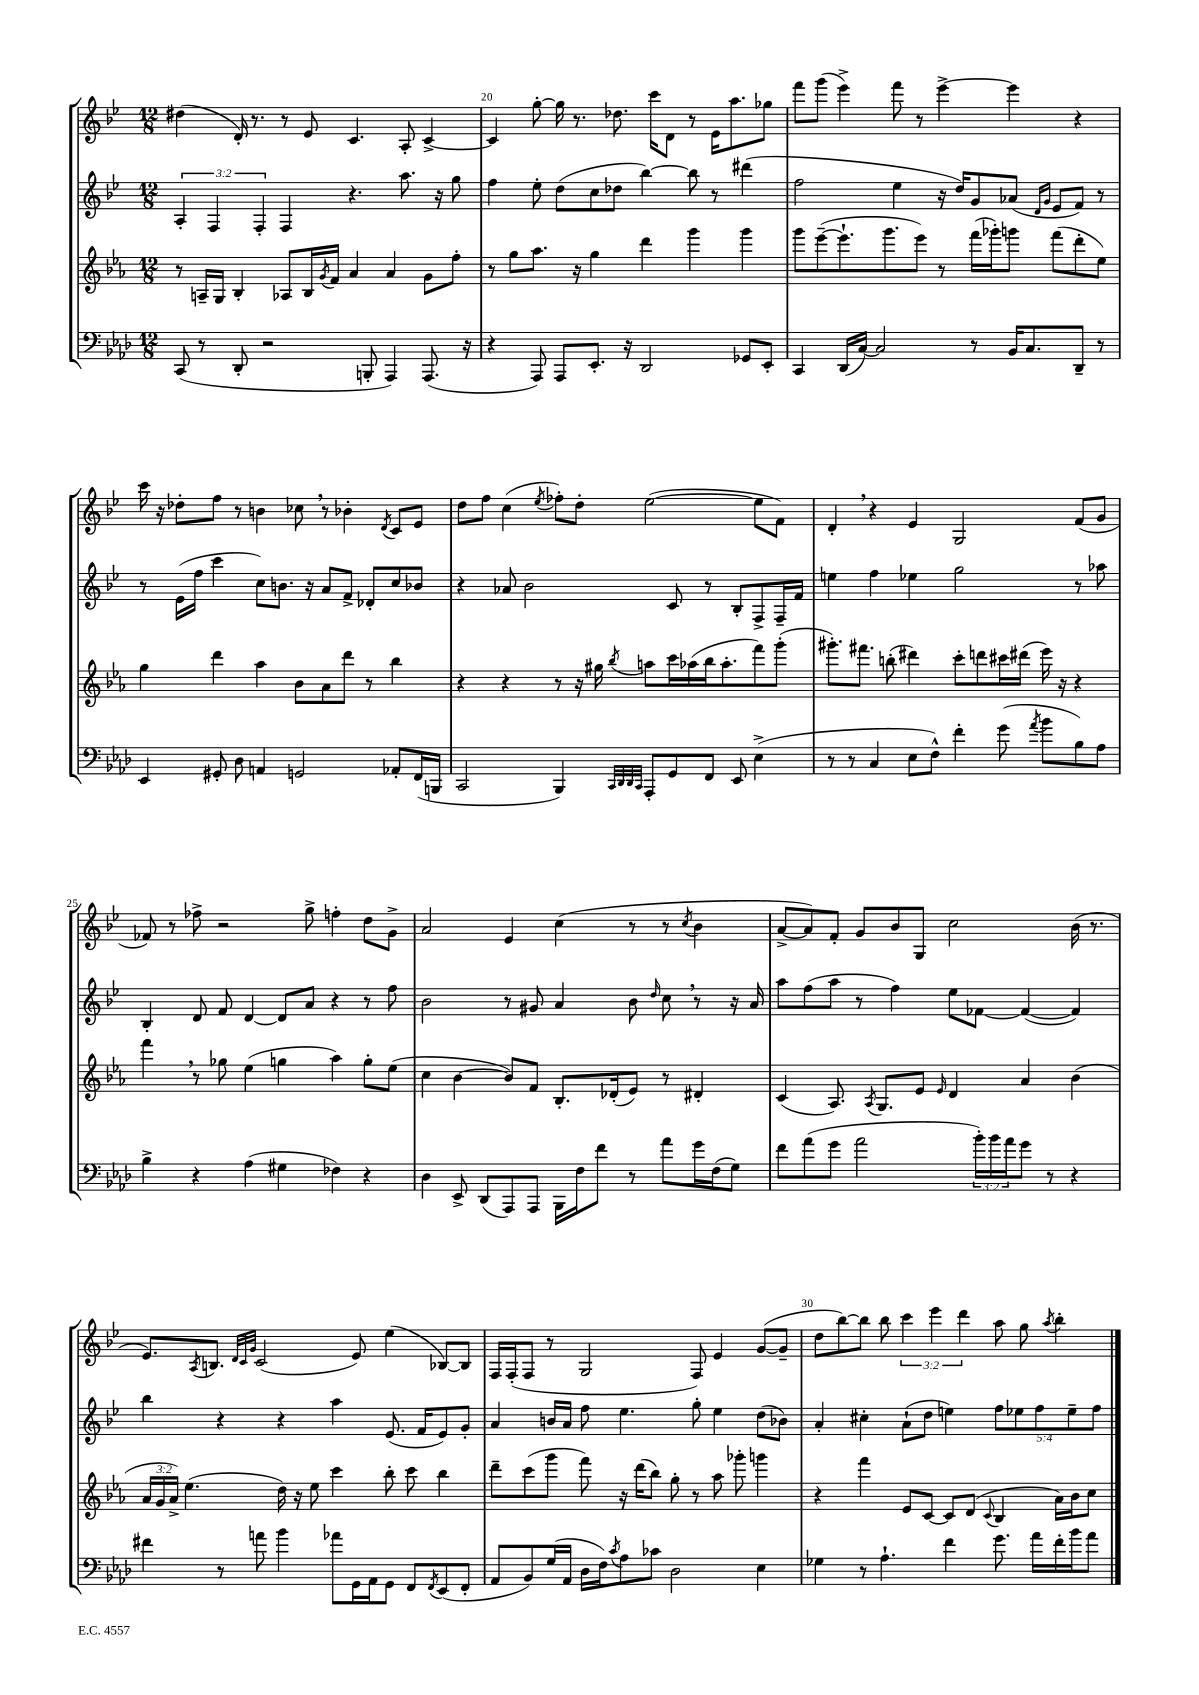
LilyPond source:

<<
\new StaffGroup <<
\new Staff = "s0" {
    \clef treble \key bes \major \numericTimeSignature \time 12/8 \override Staff.TupletNumber.text = #tuplet-number::calc-fraction-text
    dis''4( d'16-.) r8. r8 ees'8 c'4. a8-. c'4~-> |
    c'4 g''8~-. g''16 r8. des''8. c'''16 d'8 r8 ees'16 a''8. ges''8 |
    f'''8 g'''8( ees'''4->) f'''8 r8 ees'''4~-> ees'''4 r4 |
    c'''16 r16 des''8-. f''8 r8 b'4 ces''8 \breathe r8 bes'4-. \acciaccatura { d'8 } c'8 ees'8 |
    d''8 f''8 c''4( \acciaccatura { ees''8 } fes''8-.) d''8-. ees''2~( ees''8 f'8) |
    d'4-. \breathe r4 ees'4 g2 f'8( g'8 |
    fes'8) r8 fes''8-> r2 g''8-> f''4-. d''8 g'8-> |
    a'2 ees'4 c''4( r8 r8 \acciaccatura { c''8 } bes'4 |
    a'8~-> a'8) f'8-. g'8 bes'8 g8 c''2 bes'16( r8. |
    ees'8.) \acciaccatura { a8 } b8. \grace { d'32 c'32 g'32 } c'2( ees'8) ees''4( bes8~) bes8 |
    f16 f16-.( f8 r8 g2 f8) ees'4 g'8~( g'8-- |
    d''8 bes''8~) bes''8 bes''8 \tuplet 3/2 { c'''4 ees'''4 d'''4 } a''8 g''8 \acciaccatura { a''8 } bes''4-. \bar "|." |
}
\new Staff = "s1" {
    \clef treble \key bes \major \numericTimeSignature \time 12/8 \override Staff.TupletNumber.text = #tuplet-number::calc-fraction-text
    \tuplet 3/2 { a4-. f4 f4-. } f4 r4. a''8. r16 g''8 |
    f''4 ees''8-. d''8( c''8 des''8 bes''4~) bes''8 r8 dis'''4( |
    f''2 ees''4 r16 d''16) g'8 aes'8( \grace { d'16 g'16 } ees'8 f'8) r8 |
    r8 ees'16( f''16 c'''4 c''8) b'8. r16 a'8 f'8-> des'8-. c''8 bes'8 |
    r4 aes'8 bes'2 c'8 r8 bes8-. f8-> f16-- f'16 |
    e''4 f''4 ees''4 g''2 r8 aes''8 |
    bes4-. d'8 f'8 d'4~ d'8 a'8 r4 r8 f''8 |
    bes'2 r8 gis'8 a'4 bes'8 \grace { d''16 } c''8 \breathe r8 r16 a'16 |
    a''8 f''8( a''8 r8 f''4) ees''8 fes'8~ fes'4~( fes'4) |
    bes''4 r4 r4 a''4 ees'8.( f'16 ees'8) g'8-. |
    a'4 b'16 a'16 f''8 ees''4. g''8-. ees''4 d''8( bes'8) |
    a'4-. cis''4-. a'8-!( d''8 e''4) \tuplet 5/4 { f''8 ees''8 f''8 ees''8-- f''8 } \bar "|." |
}
\new Staff = "s2" {
    \clef treble \key ees \major \numericTimeSignature \time 12/8 \override Staff.TupletNumber.text = #tuplet-number::calc-fraction-text
    r8 a16-- g16 bes4-. aes8 bes16 \acciaccatura { g'8 } f'16 aes'4 aes'4 g'8 f''8-. |
    r8 g''8 aes''8. r16 g''4 d'''4 g'''4 g'''4 |
    g'''8 ees'''8~--( ees'''8.-! g'''8. ees'''8) r8 f'''16( ges'''16-.) g'''8 f'''8( d'''8-. ees''8) |
    g''4 d'''4 aes''4 bes'8 aes'8 d'''8 r8 bes''4 |
    r4 r4 r8 r16 gis''16 \acciaccatura { bes''8 } a''8 c'''16 aes''16( bes''16 aes''8.-. f'''8) g'''8-.( |
    gis'''8.-.) fis'''8. b''8-.( dis'''4) c'''8-. d'''8 cis'''16 dis'''16( ees'''16) r16 r4 |
    f'''4 \breathe r8 ges''8 ees''4( g''4 aes''4) g''8-. ees''8( |
    c''4 bes'4~ bes'8) f'8 bes8.-. des'16-.( ees'8) r8 dis'4-. |
    c'4( aes8.) \acciaccatura { aes8 } g8. ees'8 \grace { ees'16 } d'4 aes'4 bes'4( |
    \tuplet 3/2 { aes'16 g'16 aes'16->) } ees''4.( d''16) r16 ees''8 c'''4 bes''8-. c'''8 bes''4 |
    d'''8-- c'''8( g'''8 f'''8) r16 d'''16( bes''8) g''8-. r8 aes''8 ges'''8-. g'''4 |
    r4 f'''4 ees'8 c'8~ c'8 d'8( \appoggiatura { c'8 } bes4 aes'16) bes'16 c''8 \bar "|." |
}
\new Staff = "s3" {
    \clef bass \key aes \major \numericTimeSignature \time 12/8 \override Staff.TupletNumber.text = #tuplet-number::calc-fraction-text
    c,8( r8 des,8-. r2 b,,8-. aes,,4) aes,,8.( r16 |
    r4 aes,,8) aes,,8 ees,8.-. r16 des,2 ges,8 ees,8-. |
    c,4 des,16( c16~) c2 r8 bes,16 c8. des,8-- r8 |
    ees,4 gis,8-. des8 a,4 g,2 aes,8-. f,16( b,,16 |
    c,2 bes,,4) \grace { c,32 des,32 des,32 c,32 } aes,,8-. g,8 f,8 ees,8 ees4->( |
    r8 r8 c4 ees8 f8-^) f'4-. g'8( \acciaccatura { aes'8 } bes'8 bes8) aes8 |
    bes4-> r4 aes4( gis4 fes4) r4 |
    des4 ees,8-> des,8( aes,,8) aes,,8 bes,,16 f16 f'8 r8 aes'8 g'16 f16( g8) |
    f'8 aes'8( g'8 aes'2 \tuplet 3/2 { bes'16-.) bes'16 aes'16 } g'8 r8 r4 |
    fis'4 r8 a'8 bes'4 aes'8 g,16 aes,16 g,8 f,8 \acciaccatura { f,8 } ees,8( f,8-. |
    aes,8 bes,8) g16( aes,16 des16 f16) \acciaccatura { c'8 } aes8 ces'8 des2 ees4 |
    ges4 r8 aes4.-! f'4 g'8. aes'16 f'16-. bes'16 aes'8 \bar "|." |
}
>>
>>
\layout { \context { \Score currentBarNumber = #19 \override BarNumber.break-visibility = ##(#f #t #t) barNumberVisibility = #(every-nth-bar-number-visible 5) } }
